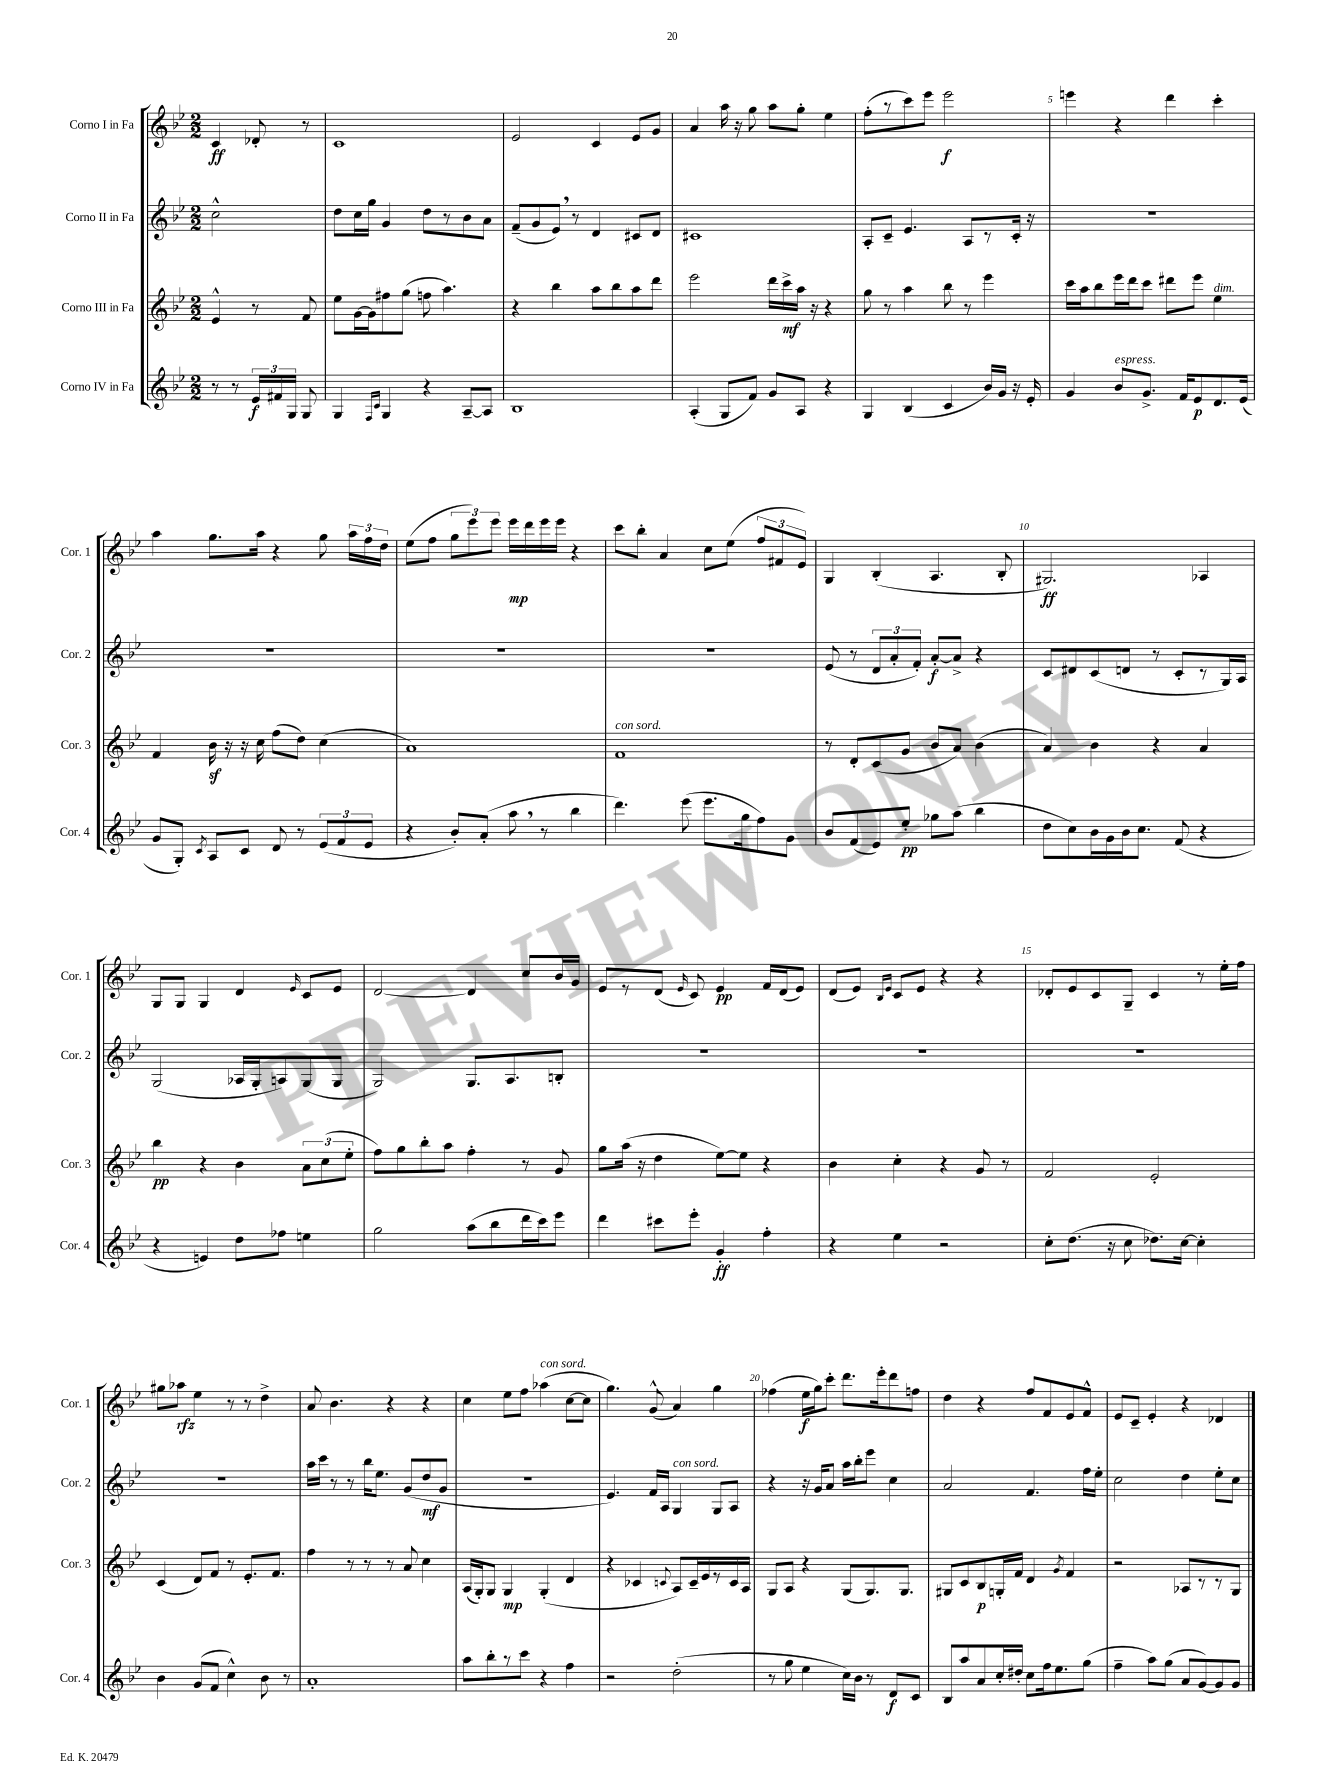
<<
\new StaffGroup <<
\new Staff = "s0" \with { instrumentName = "Corno I in Fa" shortInstrumentName = "Cor. 1" } {
    \clef treble \key bes \major \numericTimeSignature \time 2/2 \partial 2
    \autoBeamOff c'4\ff des'8-. r8 |
    c'1 |
    ees'2 c'4 ees'8[ g'8] |
    a'4 a''16 r16 g''8 a''8[ g''8]-. ees''4 |
    f''8[-.( r8 c'''8) ees'''8] ees'''2\f |
    e'''4 r4 d'''4 c'''4-. |
    a''4 g''8.[ a''16] r4 g''8 \tuplet 3/2 { a''16[ f''16 d''16] } |
    ees''8[( f''8] \tuplet 3/2 { g''8[ ees'''8) ees'''8] } ees'''16[\mp d'''16 ees'''16 ees'''16] r4 |
    c'''8[ bes''8]-. a'4 c''8[ ees''8]( \tuplet 3/2 { f''8[ fis'8 ees'8]) } |
    g4 bes4-.( a4. bes8-. |
    gis2.\ff) aes4 |
    g8[ g8] g4 d'4 \grace { ees'16 } c'8[ ees'8] |
    d'2~ d'4 c''8[ bes'16 g'16] |
    ees'8[ r8 d'8]( \grace { ees'16 } c'8) ees'4\pp f'16[ d'16( ees'8]) |
    d'8[( ees'8]) \grace { bes16[ ees'16] } c'8[ ees'8] r4 r4 |
    des'8[-. ees'8 c'8 g8]-- c'4 r8 ees''16[-. f''16] |
    gis''8[ aes''8]\rfz ees''4 r8 r8 d''4-> |
    a'8 bes'4. r4 r4 |
    c''4 ees''8[ f''8] aes''4^\markup { \italic "con sord." }( c''8[~ c''8] |
    g''4.) g'8-^( a'4) g''4 |
    fes''4( ees''16[\f g''16) c'''8]-. d'''8.[ ees'''16-. d'''8 f''8] |
    d''4 r4 f''8[ f'8 ees'8 f'8]-^ |
    ees'8[ c'8]-- ees'4-. r4 des'4 \bar "|." |
}
\new Staff = "s1" \with { instrumentName = "Corno II in Fa" shortInstrumentName = "Cor. 2" } {
    \clef treble \key bes \major \numericTimeSignature \time 2/2 \partial 2
    \autoBeamOff c''2-^ |
    d''8[ c''16 g''16] g'4 d''8[ r8 bes'8 a'8] |
    f'8[--( g'8 ees'8]) \breathe r8 d'4 cis'8[ d'8] |
    cis'1 |
    a8[-. c'8]-- ees'4. a8[ r8 c'16]-. r16 |
    R1 |
    R1 |
    R1 |
    R1 |
    ees'8( r8 \tuplet 3/2 { d'8[ a'8-. f'8]-.) } a'8[~-.\f a'8]-> r4 |
    c'8[ dis'8 c'8( d'8] r8 c'8[-. r8 g16) a16] |
    g2( aes16[ g16-. a8) g8( g8] |
    g2) g8.[ a8. b8]-. |
    R1 |
    R1 |
    R1 |
    R1 |
    a''16[ c'''16] r8 r8 bes''16[ ees''8.] g'8[( d''8\mf g'8] |
    R1 |
    ees'4.) f'16[ a16] g4^\markup { \italic "con sord." } g8[ a8] |
    r4 r16 g'16[ a'8] a''16[ bes''16-. ees'''8] c''4 |
    a'2 f'4. f''16[ ees''16]-. |
    c''2 d''4 ees''8[-. c''8] \bar "|." |
}
\new Staff = "s2" \with { instrumentName = "Corno III in Fa" shortInstrumentName = "Cor. 3" } {
    \clef treble \key bes \major \numericTimeSignature \time 2/2 \partial 2
    \autoBeamOff ees'4-^ r8 f'8 |
    ees''8[ g'16~ g'16 fis''8 g''8]( f''8 a''4.) |
    r4 bes''4 a''8[ bes''8 a''8 d'''8] |
    ees'''2 d'''16[ c'''16->\mf a''16] r16 r4 |
    g''8 r8 a''4 bes''8 r8 ees'''4 |
    c'''16[ a''16 bes''8 ees'''16 d'''16 c'''8] dis'''8[ ees'''8] ees''4^\markup { \italic "dim." } |
    f'4 bes'16\sf r16 r16 c''16 f''8[( d''8]) c''4( |
    a'1) |
    f'1^\markup { \italic "con sord." } |
    r8 d'8[-. c'8( g'8] bes'8[ a'8]) bes'4( |
    a'4) bes'4 r4 a'4 |
    bes''4\pp r4 bes'4 \tuplet 3/2 { a'8[ c''8( ees''8]-. } |
    f''8[) g''8 bes''8-. a''8] f''4-. r8 g'8 |
    g''8[ a''16]( r16 d''4 ees''8[~) ees''8] r4 |
    bes'4 c''4-. r4 g'8 r8 |
    f'2 ees'2-. |
    c'4( d'8[) f'8] r8 ees'8.[-. f'8.] |
    f''4 r8 r8 r8 a'8 c''4 |
    a16[( g16-.) g8] g4\mp g4-.( d'4 |
    r4 ces'4 \appoggiatura { c'8 } a8[) c'16-- ees'16 r8 c'16 a16] |
    g8[ a8] r4 g8[( g8.) g8.] |
    gis8[ c'8 bes8\p g16-. f'16] d'4 \acciaccatura { g'8 } f'4 |
    r2 aes8[ r8 r8 g8] \bar "|." |
}
\new Staff = "s3" \with { instrumentName = "Corno IV in Fa" shortInstrumentName = "Cor. 4" } {
    \clef treble \key bes \major \numericTimeSignature \time 2/2 \partial 2
    \autoBeamOff r8 r8 \tuplet 3/2 { ees'16[\f fis'16 g16] } g8 |
    g4 \grace { f16[ c'16] } g4 r4 a8[~-- a8] |
    bes1 |
    a4-.( g8[ f'8]) g'8[ a8] r4 |
    g4 bes4( c'4 bes'16[) g'16] r16 ees'16-. |
    g'4 bes'8[^\markup { \italic "espress." } g'8.]-> f'16[ ees'8\p d'8. ees'16]( |
    g'8[ g8]-.) \acciaccatura { c'8 } a8[ c'8] d'8 r8 \tuplet 3/2 { ees'8[( f'8 ees'8] } |
    r4 bes'8[-.) a'8]-.( a''8 \breathe r8 bes''4 |
    d'''4.) ees'''8( ees'''8.[ g''16 f''8) g'8] |
    bes'8[ f'8( ees'8) ees''8]-.\pp ges''8[ a''8]( bes''4 |
    d''8[ c''8) bes'16 g'16 bes'16 c''8.] f'8( r4 |
    r4 e'4) d''8[ fes''8] e''4 |
    g''2 a''8[( bes''8 d'''16 c'''16) ees'''8] |
    d'''4 cis'''8[ ees'''8]-. g'4-.\ff f''4-. |
    r4 ees''4 r2 |
    c''8[-. d''8.]( r16 c''8 des''8.[) c''16]~ c''4-. |
    bes'4 g'8[( f'8] c''4-^) bes'8 r8 |
    a'1-. |
    a''8[ bes''8-. r8 c'''8] r4 f''4 |
    r2 d''2-.( |
    r8 g''8 ees''4 c''16[) bes'16] r8 d'8[\f c'8] |
    bes8[ a''8 a'8 c''16-. dis''16]-. c''8[ f''16 ees''8. g''8]( |
    f''4-- a''8[) g''8]( a'8[ g'8~) g'8 g'8] \bar "|." |
}
>>
>>
\layout { \context { \Score \override BarNumber.break-visibility = ##(#f #t #t) barNumberVisibility = #(every-nth-bar-number-visible 5) } }
